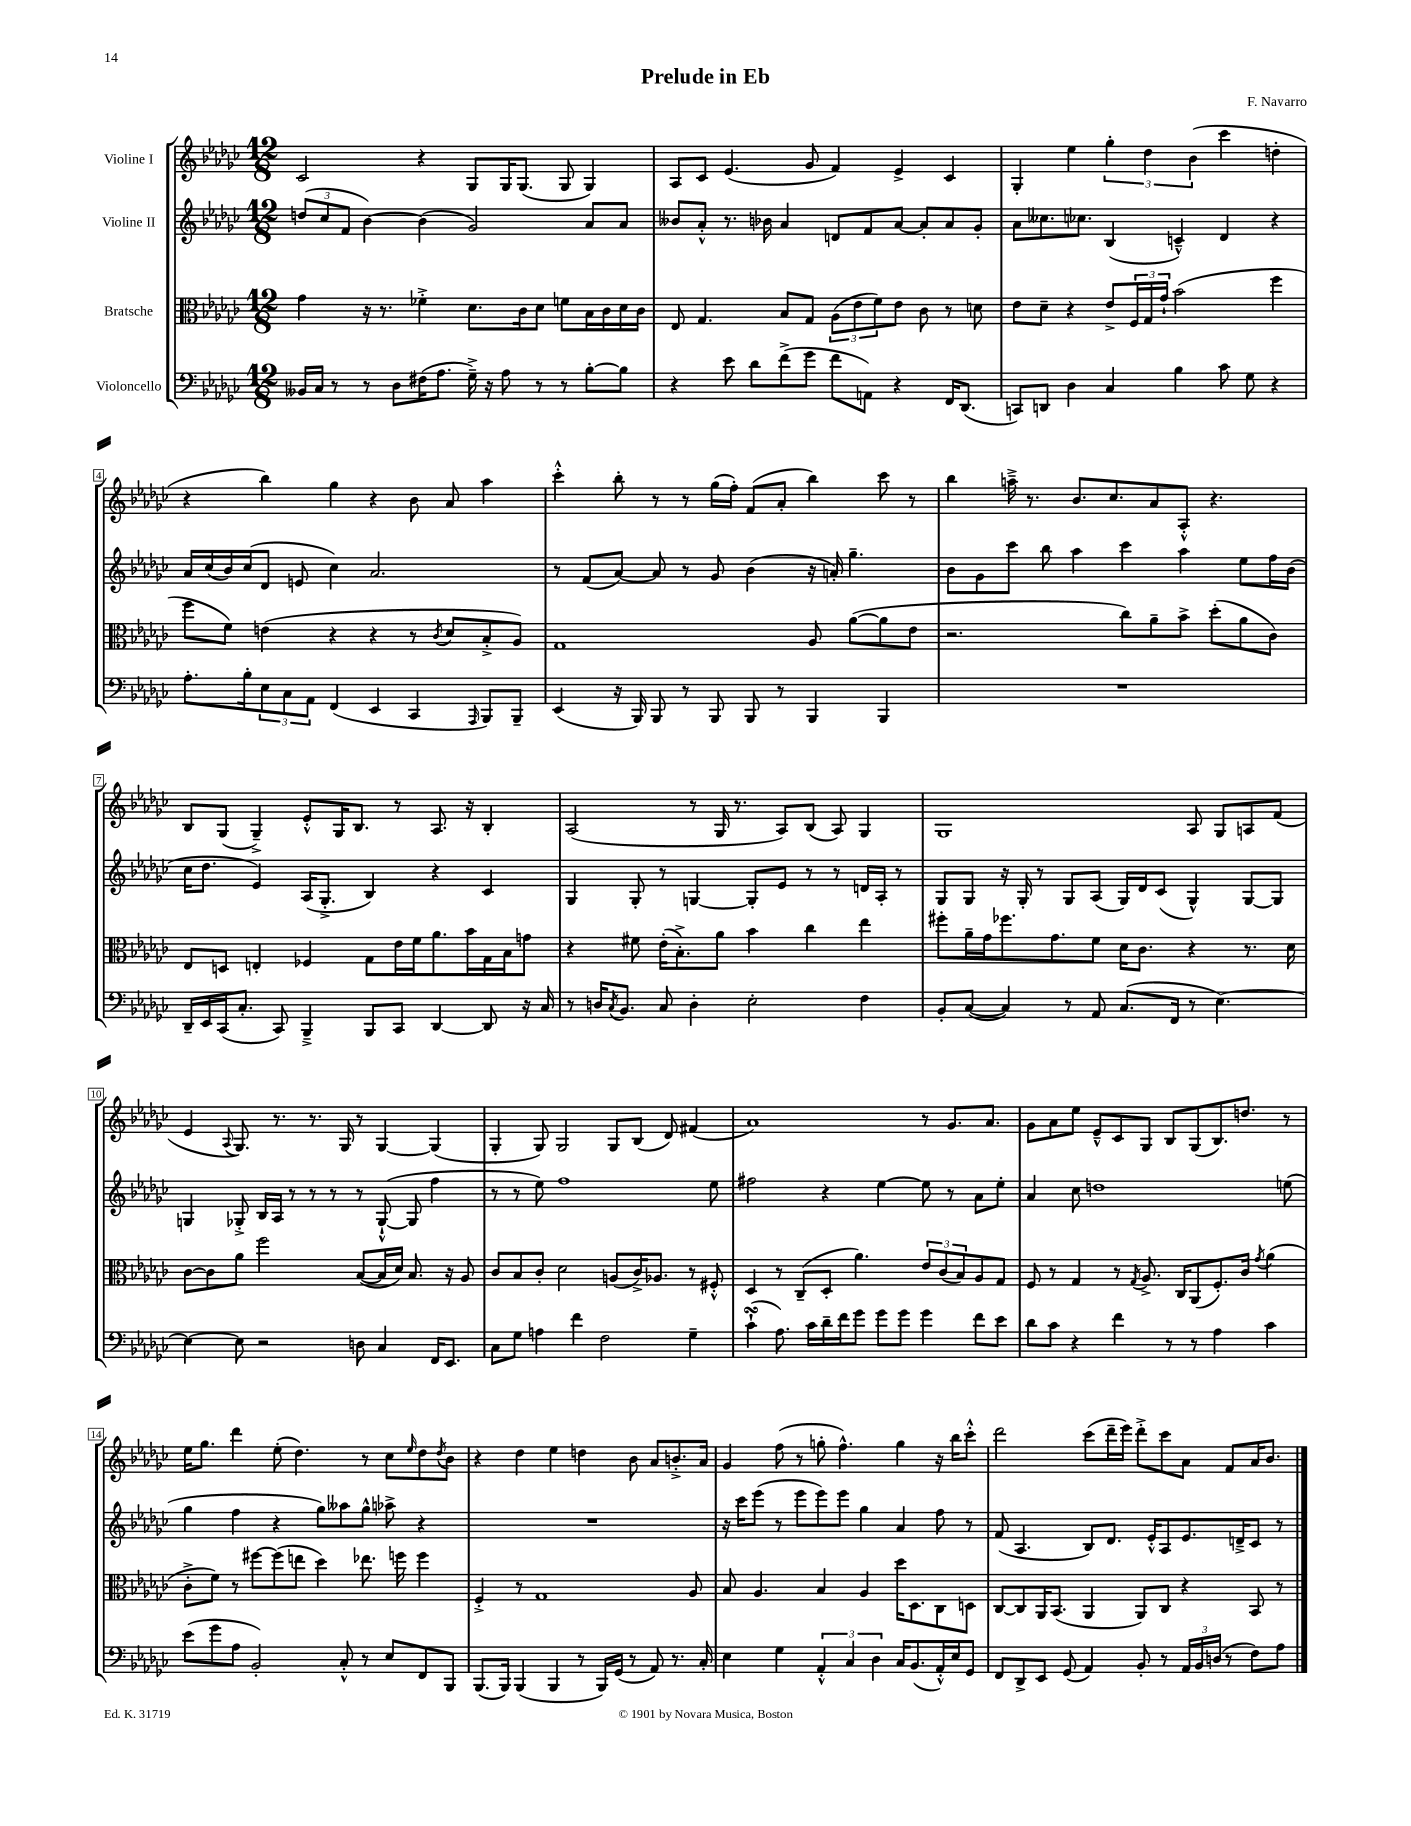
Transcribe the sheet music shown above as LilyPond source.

\header { title = "Prelude in Eb" composer = "F. Navarro" }
<<
\new StaffGroup <<
\new Staff = "s0" \with { instrumentName = "Violine I" } {
    \clef treble \key ges \major \numericTimeSignature \time 12/8
    ces'2 r4 ges8 ges16 ges8.( ges8 ges4) |
    aes8 ces'8 ees'4.( ges'8 f'4) ees'4-> ces'4 |
    ges4-. ees''4 \tuplet 3/2 { ges''4-. des''4 bes'4( } ces'''4 d''4-. |
    r4 bes''4) ges''4 r4 bes'8 aes'8 aes''4 |
    ces'''4-.-^ bes''8-. r8 r8 ges''16( f''16-.) f'8( aes'8-. bes''4) ces'''8 r8 |
    bes''4 a''16---> r8. bes'8. ces''8. aes'8 aes8-.-^ r4. |
    bes8 ges8( ges4--->) ees'8-.-^ ges16 bes8. r8 aes8. r16 bes4-. |
    aes2( r8 ges16 r8. aes8) bes8( aes8) ges4 |
    ges1 aes8 ges8 a8 f'8( |
    ees'4 \appoggiatura { aes8 } ges8.) r8. r8. ges16 r8 ges4~ ges4( |
    ges4-. ges8) ges2 ges8 bes8( des'8) fis'4( |
    aes'1) r8 ges'8. aes'8. |
    ges'8 aes'8 ees''8 ees'8---^ ces'8 ges8 bes8 ges8( bes8.) d''8. r8 |
    ees''16 ges''8. des'''4 ees''8-.( des''4.) r8 ces''8 \grace { ees''16 } des''8 \acciaccatura { des''8 } bes'8 |
    r4 des''4 ees''4 d''4 bes'8 aes'8 b'8.-.-> aes'16 |
    ges'4 f''8( r8 g''8-. f''4.-^) g''4 r16 bes''16 ces'''8-.-^ |
    des'''2 ces'''8( des'''16-- ees'''16) des'''8-.-> ces'''8 aes'8 f'8 aes'16 bes'8. \bar "|." |
}
\new Staff = "s1" \with { instrumentName = "Violine II" } {
    \clef treble \key ges \major \numericTimeSignature \time 12/8
    \tuplet 3/2 { d''8( ces''8 f'8 } bes'4~) bes'4( ges'2) aes'8 aes'8 |
    beses'8 aes'8-.-^ r8. bes'16 aes'4 d'8 f'8 aes'8~ aes'8-. aes'8 ges'8-. |
    aes'8 ceses''8. ces''8. bes4( c'4---^) des'4 r4 |
    aes'16 ces''16( bes'16) ces''16( des'8 e'8 ces''4) aes'2. |
    r8 f'8( aes'8~) aes'8 r8 ges'8 bes'4( r16 a'16-.) ges''4.-- |
    bes'8 ges'8 ces'''8 bes''8 aes''4 ces'''4 aes''4 ees''8 f''16 bes'16( |
    ces''16 des''8. ees'4) aes16( ges8.-.-> bes4) r4 ces'4 |
    ges4 ges8-. r8 g4~ g8-. ees'8 r8 r8 d'16 aes16-. r8 |
    ges8 ges8 r16 ges16-. r8 ges8 aes8( ges16) des'16 ces'8( ges4-^) ges8~ ges8 |
    g4 ges8-.-> bes16 aes16 r8 r8 r8 r8 ges8~-!-^( ges8 f''4 |
    r8 r8 ees''8) f''1 ees''8 |
    fis''2 r4 ees''4~ ees''8 r8 aes'8 ees''8-. |
    aes'4 ces''8 d''1 e''8( |
    ges''4 f''4 r4 ges''8) aeses''8 ges''8-^ aes''8-> r4 |
    R1. |
    r16 ces'''16 ees'''8( r8 ees'''8 ees'''8) ees'''8 ges''4 aes'4 f''8 r8 |
    f'8( aes4. bes8) des'8. ees'16-.-^ aes8 ees'8. d'16---> ces'8 r8 \bar "|." |
}
\new Staff = "s2" \with { instrumentName = "Bratsche" } {
    \clef alto \key ges \major \numericTimeSignature \time 12/8
    ges'4 r16 r8. fes'4-.-> des'8. ces'16 des'8 f'8 bes16 ces'16 des'16 ces'16 |
    ees8 ges4. bes8 ges8 \tuplet 3/2 { aes8( ees'8 f'8) } ees'8 ces'8 r8 d'8 |
    ees'8 des'8-- r4 ees'8-> \tuplet 3/2 { f16 ges16 ges'16-! } bes'2( f''4 |
    f''8 f'8) e'4( r4 r4 r8 \acciaccatura { ces'8 } des'8 bes8-.-> aes8) |
    ges1 aes8 aes'8~( aes'8 ees'8 |
    r2. ces''8) aes'8-- bes'8-> des''8-.( aes'8 ces'8) |
    ees8 d8 e4-. fes4 ges8 ees'16 f'16 aes'8. bes'16 ges16 bes16 g'8 |
    r4 fis'8 ees'16-.( bes8.-.->) aes'8 bes'4 ces''4 ees''4 |
    fis''8-. aes'16-- ges'16 fes''8. ges'8. f'8 des'16 ces'8. r4 r8. des'16 |
    ces'8~ ces'8 aes'8 f''2 bes8~( bes16 des'16) bes8. r16 aes8 |
    ces'8 bes8 ces'8-. des'2 a8( ces'16->) aes8. r8 fis8-.-^ |
    des4 r8 ces8--( des8-. aes'4.) \tuplet 3/2 { ees'8 ces'8( bes8) } aes8 ges8 |
    f8 r8 ges4 r8 \acciaccatura { ges8 } aes8.-> ces16 aes,8( f8.-.) ces'16 \acciaccatura { ges'8 } aes'4( |
    ces'8-.-> f'8) r8 fis''8~ fis''8( e''8 des''4) ees''8. f''16 f''4 |
    f4-.-> r8 ges1 aes8 |
    bes8 aes4. bes4 aes4 des''16 des8. ces8 d8 |
    ces8~ ces8 aes,16 bes,8.( aes,4 aes,8) ces8 r4 bes,8 r8 \bar "|." |
}
\new Staff = "s3" \with { instrumentName = "Violoncello" } {
    \clef bass \key ges \major \numericTimeSignature \time 12/8
    beses,16 ces16 r8 r8 des8 fis16( aes8. ges16--->) r16 aes8 r8 r8 bes8~-. bes8 |
    r4 ees'8 des'8 f'8->( ges'8 f'8 a,8) r4 f,16 des,8.( |
    c,8) d,8 des4 ces4 bes4 ces'8 ges8 r4 |
    aes8.-. bes16-. \tuplet 3/2 { ees8 ces8 aes,8 } f,4( ees,4 ces,4 \grace { aes,,16 } bes,,8) bes,,8-- |
    ees,4( r16 bes,,16) bes,,8 r8 bes,,8 bes,,8 r8 bes,,4 bes,,4 |
    R1. |
    des,16-- ees,16 ces,16( ces8.-. ces,8) bes,,4---> bes,,8 ces,8 des,4~ des,8 r16 ces16 |
    r8 d16 \acciaccatura { ces8 } bes,8. ces8 d4-. ees2-. f4 |
    bes,8-. ces8~( ces4) r8 aes,8 ces8.( f,16 r8 ees4.~) |
    ees4~ ees8 r2 d8 ces4 f,16 ees,8. |
    ces8 ges8 a4 f'4 f2 ges4-- |
    ces'4-!\turn( aes8.) ces'16 des'16-- f'16 ges'8 ges'8 ges'8 ges'4 f'8 ees'8 |
    des'8 ces'8 r4 f'4 r8 r8 aes4 ces'4 |
    ees'8( ges'8 aes8 bes,2-.) ces8-.-^ r8 ees8 f,8 bes,,8 |
    bes,,8.( bes,,16) bes,,4( bes,,4 r8 bes,,16) ges,16( r8 aes,8) r8. ces16-. |
    ees4 ges4 \tuplet 3/2 { aes,4-.-^ ces4 des4 } ces16 bes,8.( aes,16-.-^) ees16 ges,8 |
    f,8 des,8-> ees,8 ges,8( aes,4) bes,8-. r8 \tuplet 3/2 { aes,16 bes,16 d16( } r8 f8) aes8 \bar "|." |
}
>>
>>
\layout { \context { \Score \override BarNumber.stencil = #(make-stencil-boxer 0.1 0.3 ly:text-interface::print) } }
